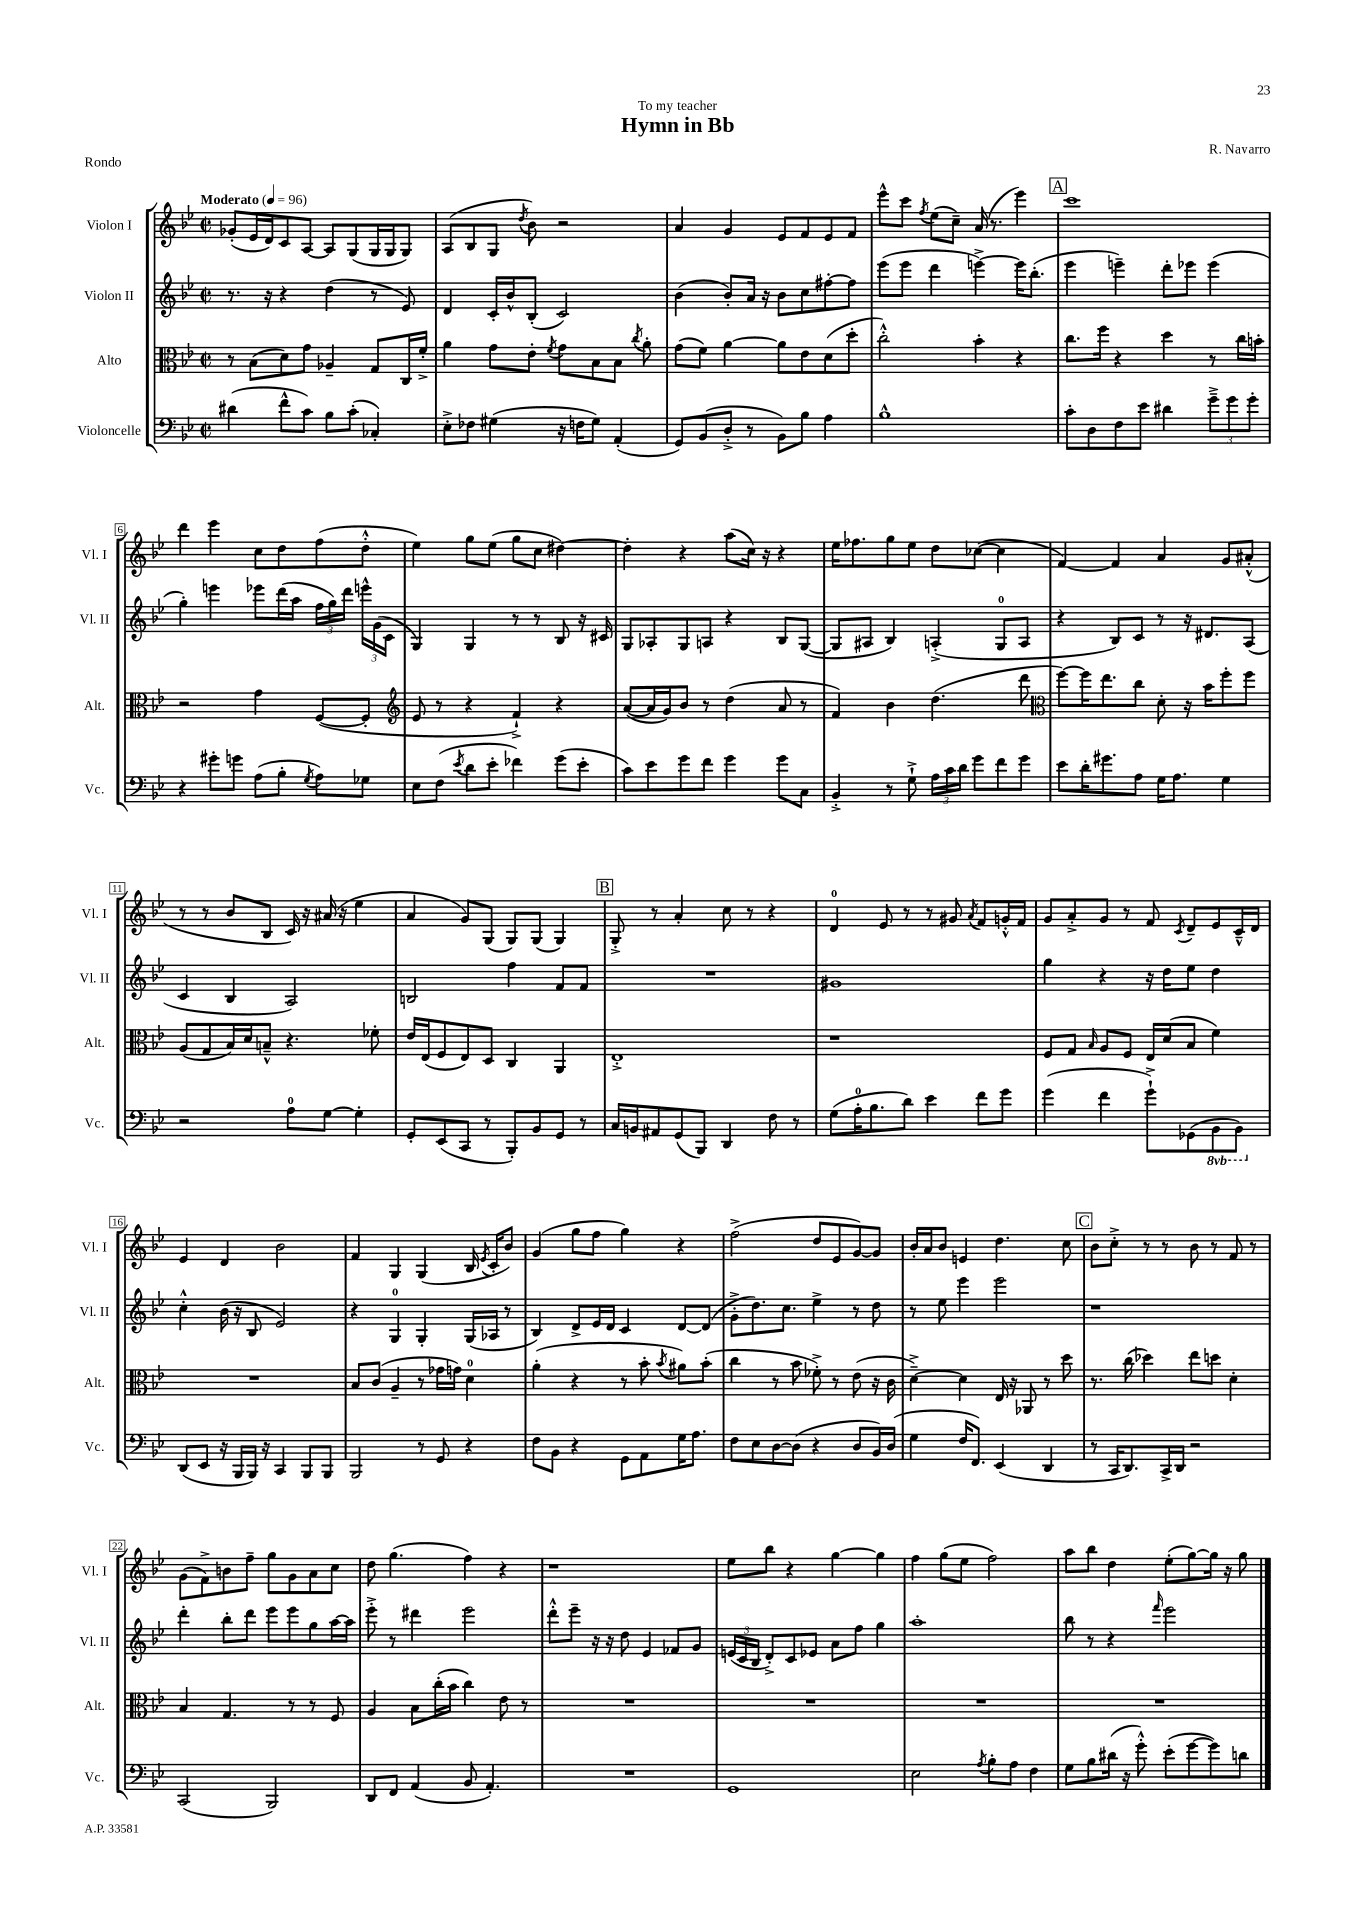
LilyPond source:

\header { title = "Hymn in Bb" composer = "R. Navarro" dedication = "To my teacher" piece = "Rondo" }
<<
\new StaffGroup <<
\new Staff = "s0" \with { instrumentName = "Violon I" shortInstrumentName = "Vl. I" } {
    \clef treble \key bes \major \defaultTimeSignature \time 2/2 \tempo "Moderato" 4 = 96
    \autoBeamOff ges'8[-.( ees'16 d'16) c'8 a8]~ a8[ g8( g16 g16 g8]) |
    a8[( bes8 g8] \acciaccatura { d''8 } bes'8) r2 |
    a'4 g'4 ees'8[ f'8 ees'8 f'8] |
    ees'''8[-^ c'''8] \acciaccatura { f''8 } ees''8[( c''8]--) a'16( r8. ees'''4) |
    \mark \markup { \box "A" } c'''1 |
    d'''4 ees'''4 c''8[ d''8 f''8( d''8]-.-^ |
    ees''4) g''8[ ees''8]( g''8[ c''8] dis''4~) |
    dis''4-. r4 a''8[( c''16]) r16 r4 |
    ees''16[ fes''8. g''8 ees''8] d''8[ ces''8]~( ces''4 |
    f'4~) f'4 a'4 g'8[ ais'8]-.-^( |
    r8 r8 bes'8[ bes8] c'16) r16 ais'16( r16 ees''4 |
    a'4 g'8[) g8]( g8[) g8]( g4) |
    \mark \markup { \box "B" } g8-.-> r8 a'4-. c''8 r8 r4 |
    d'4-0 ees'8 r8 r8 gis'8 \acciaccatura { a'8 } f'8[ g'16-.-^ f'16] |
    g'8[ a'8-.-> g'8] r8 f'8 \acciaccatura { c'8 } d'8[-- ees'8 c'16---^ d'16] |
    ees'4 d'4 bes'2 |
    f'4 g4 g4( bes16 \acciaccatura { ees'8 } c'16[-. bes'8]) |
    g'4( g''8[ f''8] g''4) r4 |
    f''2->( d''8[ ees'8 g'8~) g'8] |
    bes'16[-. a'16 bes'8] e'4 d''4. c''8 |
    \mark \markup { \box "C" } bes'8[ c''8]-.-> r8 r8 bes'8 r8 f'8 r8 |
    g'8[( f'8->) b'8 f''8]-- g''8[ g'8 a'8 c''8] |
    d''8 g''4.( f''4) r4 |
    r1 |
    ees''8[ bes''8] r4 g''4~ g''4 |
    f''4 g''8[( ees''8] f''2) |
    a''8[ bes''8] d''4 ees''8[-.( g''8~) g''16] r16 g''8 \bar "|." |
}
\new Staff = "s1" \with { instrumentName = "Violon II" shortInstrumentName = "Vl. II" } {
    \clef treble \key bes \major \defaultTimeSignature \time 2/2
    \autoBeamOff r8. r16 r4 d''4( r8 ees'8) |
    d'4 c'16[-. bes'16-^ bes8]-.( c'2) |
    bes'4( bes'8[-.) a'16] r16 bes'8[ c''8 fis''8~-. fis''8] |
    ees'''8[( ees'''8] d'''4 e'''4~->) e'''16[ bes''8.]-.( |
    \mark \markup { \box "A" } ees'''4 e'''4--) d'''8[-. ees'''8] ees'''4( |
    g''4-.) e'''4 ees'''8[ d'''16( a''16] \tuplet 3/2 { f''16[ g''16) d'''16] } \tuplet 3/2 { e'''16[-^ g'16( c'16] } |
    g4) g4 r8 r8 bes8 r16 cis'16 |
    g8[ aes8-. g8 a8] r4 bes8[ g8]~( |
    g8[ ais8] bes4) a4-.->( g8[-0 a8] |
    r4 bes8[) c'8] r8 r16 dis'8.[ a8]( |
    c'4 bes4 a2) |
    b2 f''4 f'8[ f'8] |
    \mark \markup { \box "B" } R1 |
    gis'1 |
    g''4 r4 r16 d''16[ ees''8] d''4 |
    c''4-.-^ bes'16( r16 bes8 ees'2) |
    r4 g4-0 g4-. g16[( aes16] r8 |
    bes4) d'8[-> ees'16 d'16] c'4 d'8[~ d'8]( |
    g'8[-.-> d''8.) c''8.] ees''4-> r8 d''8 |
    r8 ees''8 ees'''4 ees'''2 |
    \mark \markup { \box "C" } r1 |
    d'''4-. bes''8[-. d'''8] ees'''8[ ees'''8 g''8 a''16~ a''16] |
    ees'''8-.-> r8 dis'''4 ees'''2 |
    d'''8[-.-^ ees'''8]-- r16 r16 d''8 ees'4 fes'8[ g'8] |
    \tuplet 3/2 { e'16[( c'16 bes16] } d'8[-.->) c'8 ees'8] a'8[ f''8] g''4 |
    a''1-. |
    bes''8 r8 r4 \grace { f'''16 } ees'''2 \bar "|." |
}
\new Staff = "s2" \with { instrumentName = "Alto" shortInstrumentName = "Alt." } {
    \clef alto \key bes \major \defaultTimeSignature \time 2/2
    \autoBeamOff r8 bes8[( d'8) g'8] aes4-- g8[ c16 f'16]-.-> |
    a'4 g'8[ ees'8]-. \acciaccatura { f'8 } g'8[ bes8 bes8] \acciaccatura { c''8 } a'8-. |
    g'8[( f'8]) a'4~ a'8[ ees'8 d'8( d''8]-. |
    c''2-.-^) bes'4-. r4 |
    \mark \markup { \box "A" } c''8.[ f''16] r4 d''4 r8 c''16[ b'16]-. |
    r2 g'4 f8[~( f8]-. |
    \clef treble ees'8 r8 r4 f'4-!->) r4 |
    a'8[~( a'16 g'16) bes'8] r8 d''4( a'8 r8 |
    f'4) bes'4 d''4.( d'''8 |
    \clef alto f''8[~) f''16 ees''8. c''8] d'8-. r16 bes'16[ f''8-. f''8] |
    a8[( g8 bes16) d'16 b8]---^ r4. fes'8-. |
    ees'16[ ees16( f8 ees8) d8] c4 a,4 |
    \mark \markup { \box "B" } ees1-.-> |
    r1 |
    f8[ g8] \grace { bes16 } a8[ f8] ees16[ d'16( bes8] f'4) |
    R1 |
    bes8[ c'8]( a4-- r8 ges'16[ g'16]) d'4-0 |
    a'4-.( r4 r8 bes'8-. \acciaccatura { bes'8 } ais'8[) bes'8]-.( |
    c''4 r8 bes'8 fes'8-.->) r8 ees'8( r16 c'16 |
    d'4~--->) d'4 ees16 r16 aes,8 r8 d''8 |
    \mark \markup { \box "C" } r8. c''16( des''4) ees''8[ d''8] d'4-. |
    bes4 g4. r8 r8 f8 |
    a4 bes8[ c''16-.( bes'16] c''4) ees'8 r8 |
    R1 |
    R1 |
    R1 |
    R1 \bar "|." |
}
\new Staff = "s3" \with { instrumentName = "Violoncelle" shortInstrumentName = "Vc." } {
    \clef bass \key bes \major \defaultTimeSignature \time 2/2 \set Staff.ottavationMarkups = #ottavation-simple-ordinals
    \autoBeamOff dis'4( f'8[-^ c'8]) bes8[ c'8]-.( ces4-.) |
    ees8[-.-> fes8] gis4( r16 f16[ gis8]) a,4-.( |
    g,8[) bes,8( d8]-.-> r8 bes,8[) bes8] a4 |
    bes1-^ |
    \mark \markup { \box "A" } c'8[-. d8 f8 ees'8] dis'4 \tuplet 3/2 { g'8[---> g'8 g'8]-. } |
    r4 gis'8[-. g'8] a8[( bes8]-. \acciaccatura { g8 } a8[) ges8] |
    ees8[ f8]( \acciaccatura { ees'8 } d'8[ ees'8]-. fes'4) g'8[( ees'8]-. |
    c'8[) ees'8 g'8 f'8] g'4 g'8[ c8] |
    bes,4-.-> r8 g8-!-> \tuplet 3/2 { a16[ c'16 d'16] } g'8[ f'8 g'8] |
    ees'8[ d'16-. gis'8. a8] g16[ a8.] g4 |
    r2 a8[-0 g8]~ g4-. |
    g,8[-. ees,8( c,8] r8 bes,,8[-.) bes,8 g,8] r8 |
    \mark \markup { \box "B" } c16[ b,16 ais,8 g,8( bes,,8]) d,4 f8 r8 |
    g8[( a16-0-. bes8. d'8]) ees'4 f'8[ g'8] |
    g'4( f'4 g'8[-!->) ges,8( \ottava #-1 bes,,8 bes,,8]) \ottava #0 |
    d,8[( ees,8] r16 bes,,16[ bes,,16]) r16 c,4 bes,,8[ bes,,8] |
    bes,,2 r8 g,8 r4 |
    f8[ bes,8] r4 g,8[ a,8 g16 a8.] |
    f8[ ees8 d8~ d8]( r4 d8[ bes,16) d16]( |
    g4 f16[ f,8.]) ees,4( d,4 |
    \mark \markup { \box "C" } r8 c,16[ d,8.) c,16-> d,16] r2 |
    c,2( bes,,2) |
    d,8[ f,8] a,4( bes,8 a,4.-.) |
    R1 |
    g,1 |
    ees2 \acciaccatura { a8 } bes8[-. a8] f4 |
    g8[ bes8 dis'16]( r16 g'8-.-^) ees'8[-.( g'8~ g'8) d'8] \bar "|." |
}
>>
>>
\layout { \context { \Score \override BarNumber.stencil = #(make-stencil-boxer 0.1 0.3 ly:text-interface::print) } }
